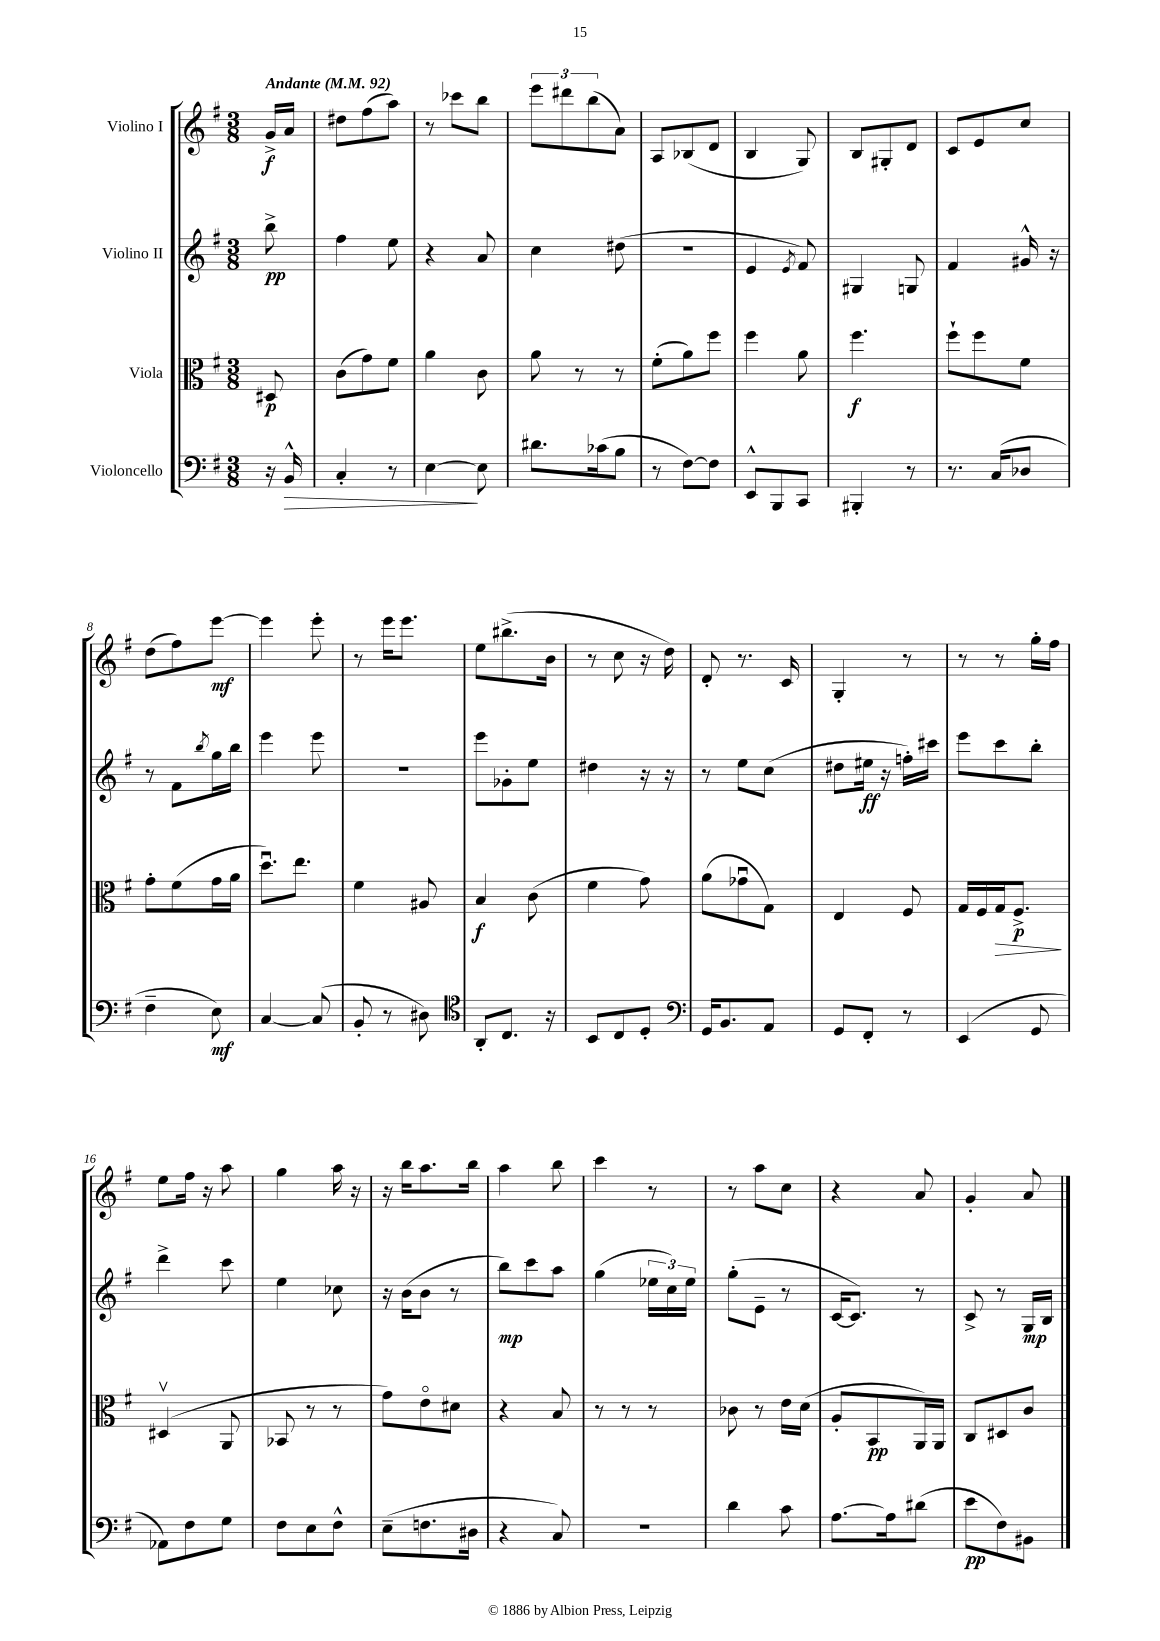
<<
\new StaffGroup <<
\new Staff = "s0" \with { instrumentName = "Violino I" } {
    \clef treble \key g \major \numericTimeSignature \time 3/8 \partial 8 \tempo "Andante" 4 = 92
    g'16->\f a'16 |
    dis''8 fis''8( a''8) |
    r8 ces'''8 b''8 |
    \tuplet 3/2 { e'''8 dis'''8 b''8( } a'8) |
    a8 bes8( d'8 |
    b4 g8) |
    b8 gis8-. d'8 |
    c'8 e'8 c''8 |
    d''8( fis''8) e'''8~\mf |
    e'''4 e'''8-. |
    r8 e'''16 e'''8. |
    e''8 bis''8.->( b'16 |
    r8 c''8 r16 d''16) |
    d'8-. r8. c'16 |
    g4-. r8 |
    r8 r8 g''16-. fis''16 |
    e''8 fis''16 r16 a''8 |
    g''4 a''16 r16 |
    r16 b''16 a''8. b''16 |
    a''4 b''8 |
    c'''4 r8 |
    r8 a''8 c''8 |
    r4 a'8 |
    g'4-. a'8 \bar "|." |
}
\new Staff = "s1" \with { instrumentName = "Violino II" } {
    \clef treble \key g \major \numericTimeSignature \time 3/8 \partial 8
    b''8->\pp |
    fis''4 e''8 |
    r4 a'8 |
    c''4 dis''8( |
    R4. |
    e'4 \acciaccatura { e'8 } fis'8) |
    gis4 g8 |
    fis'4 gis'16-^ r16 |
    r8 fis'8 \acciaccatura { b''8 } g''16 b''16 |
    e'''4 e'''8 |
    R4. |
    e'''8 ges'8-. e''8 |
    dis''4 r16 r16 |
    r8 e''8 c''8( |
    dis''8 eis''16\ff r16 f''16-.) cis'''16 |
    e'''8 c'''8 b''8-. |
    d'''4-> c'''8 |
    e''4 ces''8 |
    r16 b'16( b'8 r8 |
    b''8\mp) c'''8 a''8 |
    g''4( \tuplet 3/2 { ees''16 c''16) ees''16 } |
    g''8-.( e'8-- r8 |
    c'16~ c'8.) r8 |
    c'8-> r8 g16\mp b16 \bar "|." |
}
\new Staff = "s2" \with { instrumentName = "Viola" } {
    \clef alto \key g \major \numericTimeSignature \time 3/8 \partial 8
    dis8\p |
    c'8( g'8) fis'8 |
    a'4 c'8 |
    a'8 r8 r8 |
    fis'8-.( a'8) fis''8 |
    fis''4 a'8 |
    fis''4.\f |
    fis''8-! fis''8 fis'8 |
    g'8-. fis'8( g'16 a'16 |
    d''8.\downbow) e''8. |
    fis'4 ais8 |
    b4\f c'8( |
    fis'4 g'8) |
    a'8( ges'8\downbow g8) |
    e4 fis8 |
    g16 fis16 g16\> fis8.->\p\! |
    dis4\upbow( a,8 |
    bes,8 r8 r8 |
    g'8) e'8\flageolet dis'8 |
    r4 b8 |
    r8 r8 r8 |
    ces'8 r8 e'16 d'16( |
    a8-. b,8\pp a,16) a,16 |
    c8 dis8 c'8 \bar "|." |
}
\new Staff = "s3" \with { instrumentName = "Violoncello" } {
    \clef bass \key g \major \numericTimeSignature \time 3/8 \partial 8
    r16 b,16-^\> |
    c4-. r8 |
    e4~\! e8 |
    dis'8. ces'16( b8 |
    r8 fis8~) fis8 |
    e,8-^ b,,8 c,8 |
    bis,,4-. r8 |
    r8. c16( des8 |
    fis4-- e8\mf) |
    c4~ c8( |
    b,8-. r8 dis8) |
    \clef tenor a,8-. c8. r16 |
    b,8 c8 d8-. |
    \clef bass g,16 b,8. a,8 |
    g,8 fis,8-. r8 |
    e,4( g,8 |
    aes,8) fis8 g8 |
    fis8 e8 fis8-^ |
    e8--( f8. dis16 |
    r4 c8) |
    R4. |
    d'4 c'8 |
    a8.~ a16 dis'8( |
    e'8\pp fis8) bis,8 \bar "|." |
}
>>
>>
